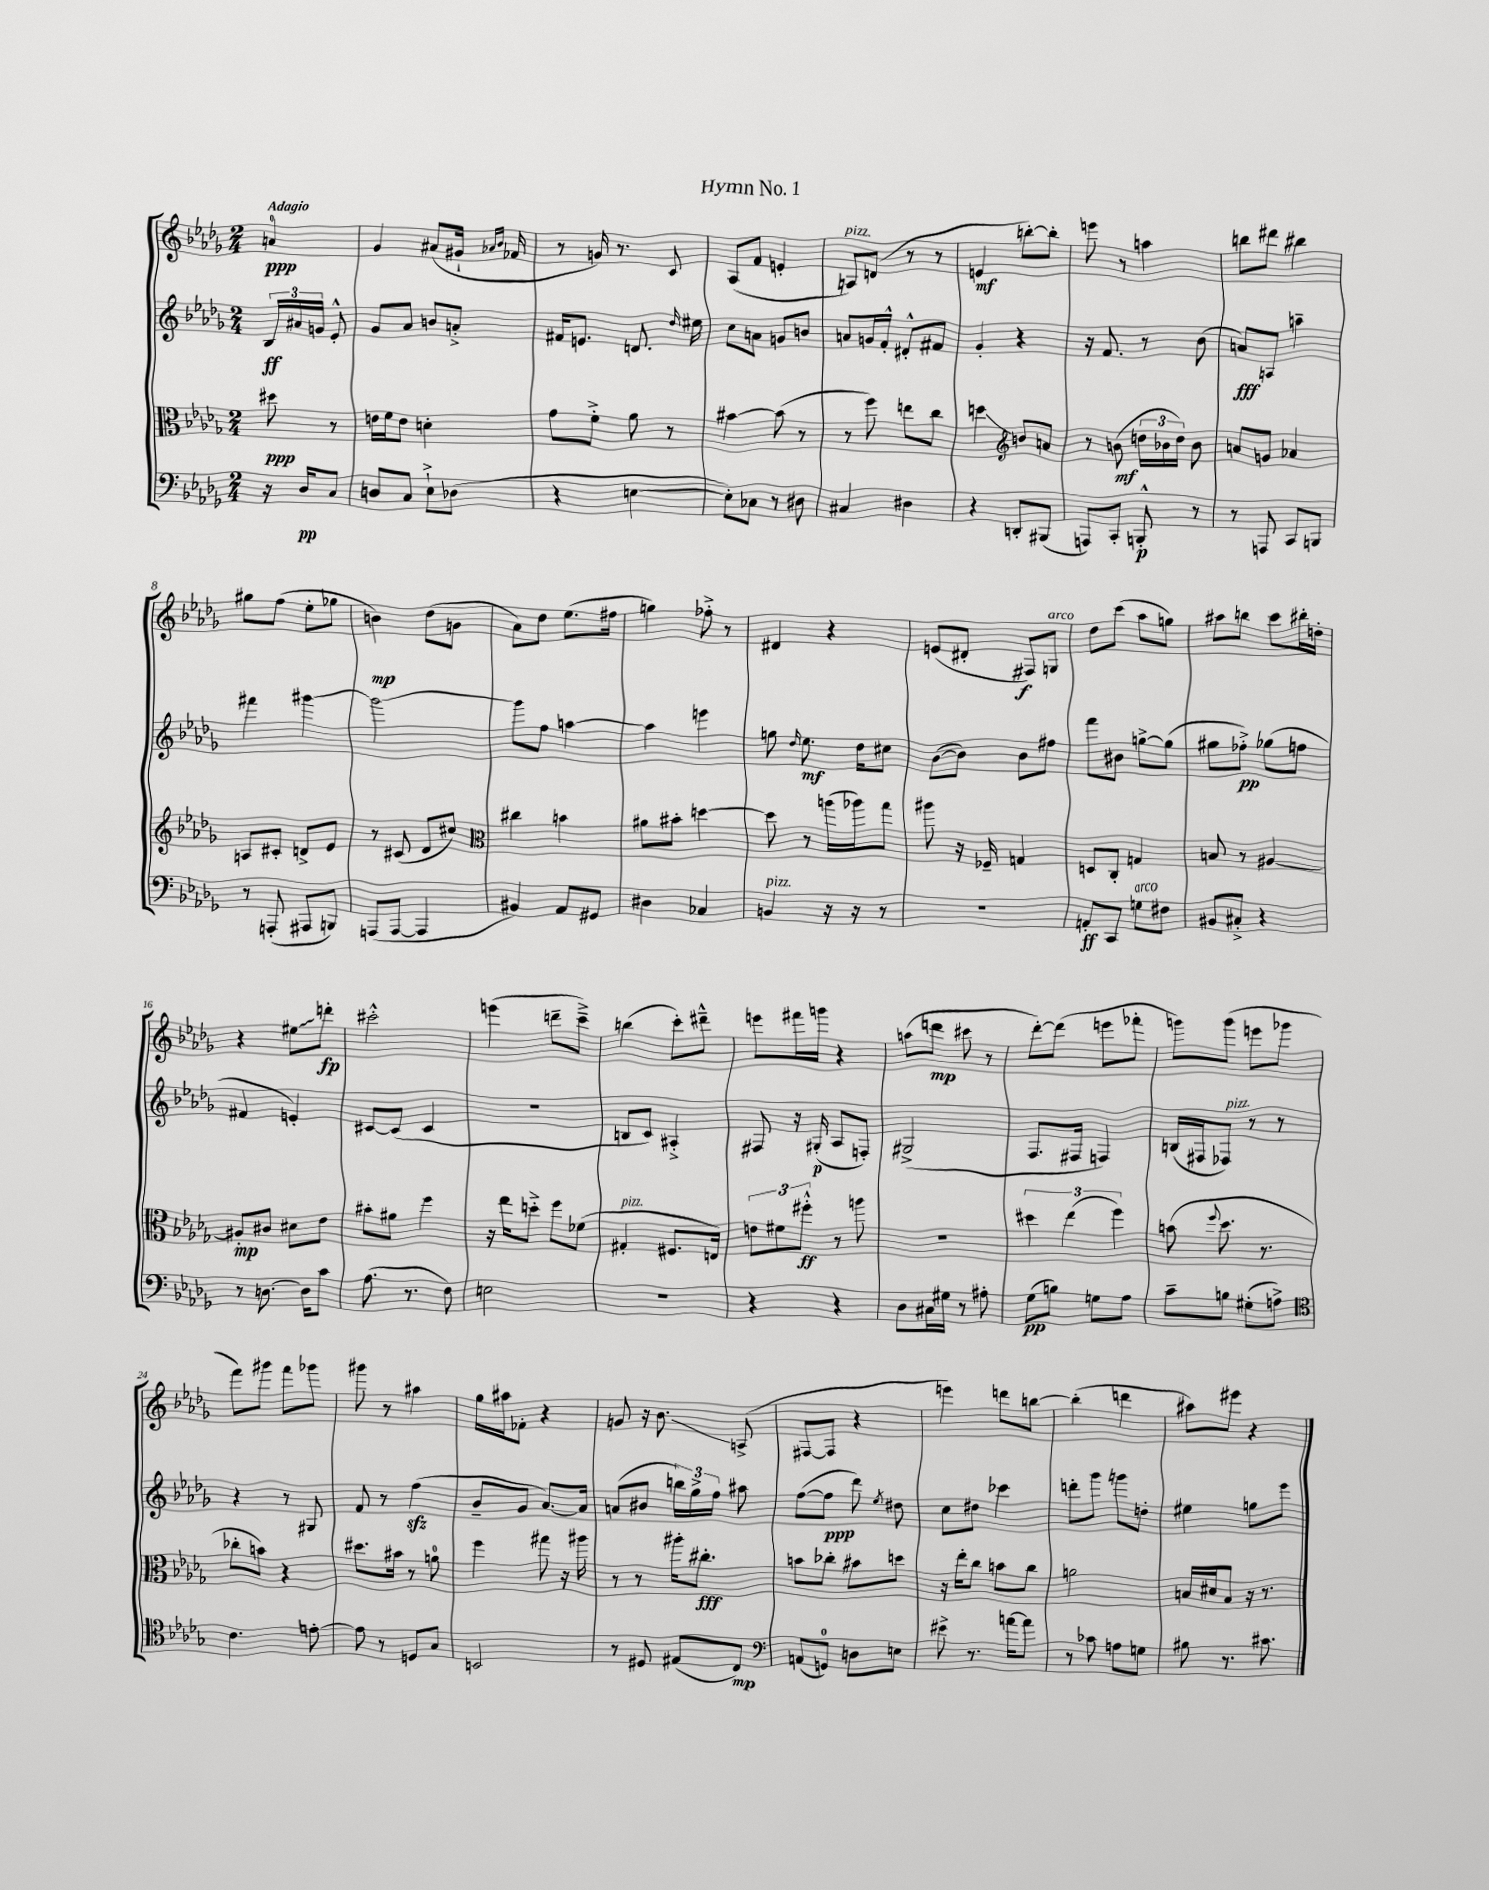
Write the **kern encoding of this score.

**kern	**kern	**kern	**kern
*staff4	*staff3	*staff2	*staff1
*clefF4	*clefC3	*clefG2	*clefG2
*k[b-e-a-d-g-]	*k[b-e-a-d-g-]	*k[b-e-a-d-g-]	*k[b-e-a-d-g-]
*M2/4	*M2/4	*M2/4	*M2/4
16r	8dd#	24B-	4a
.	.	24a#	.
16D-	.	.	.
.	.	24g	.
8C	8r	8e-'^^	.
=	=	=	=
8D	16e	8g-	4g-
.	16f	.	.
8C	8e	8a-	.
8E-`^	4d'	8b	(8a#
(8D-	.	8a'^	16g#`
.	.	.	16qqa-
.	.	.	16qqb-
.	.	.	16f-
=	=	=	=
4r	8g-	16f#	8r
.	.	8.e	.
.	8f'^	.	16g)
.	.	.	8.r
[4E	8a-	8.d	.
.	8r	.	8c
.	.	16qqdd-	.
.	.	16ee#	.
=	=	=	=
8E'])	[4b#	8cc	(8A-
8C-	.	8a	8f
8r	(8b#]	8g	4e'
8D#	8r	8b	.
=	=	=	=
4C#	8r	8a	8A)
.	8ff)	16g	(8d
.	.	16f'^^	.
4D#	8ee	8d#'^^	8r
.	8cc	8f#	8r
=	=	=	=
4r	4dd	4g-'	4e
*	*clefG2	*	*
8DD'	8b	4r	[8bb')
(8BBB#	8a	.	8bb']
=	=	=	=
8AAA)	8r	16r	8eee
.	.	8.f	.
8CC'	(8b	.	8r
8BBB'^^	24dd	8r	4aa
.	24b-	.	.
.	24dd)	.	.
8r	8b-	(8b-	.
=	=	=	=
8r	8a	8a)	8bb
8AAA	8g	8A	8ddd#
8CC	4a-	4aa~	4bb#
8BBB	.	.	.
=	=	=	=
8r	8A	4fff#	8gg#
(8AAA'	8c#'	.	(8ff
8AAA#	8d^	[4ggg#	8ee-'
8BBB)	8e-	.	8gg-
=	=	=	=
(8AAA	8r	2ggg#_	4b)
[8AAA	(8c#	.	.
4AAA]	8d-	.	(8dd-
.	8cc#)	.	8g
=	=	=	=
*	*clefC3	*	*
4BB#)	4cc#	8ggg#]	8a-)
.	.	8ff	8dd-
8AA-	4b	[4aa	(8.ee-
8GG#	.	.	.
.	.	.	16ff#
=	=	=	=
4D#	8a#	4aa]	4gg)
.	8b#'	.	.
4C-	[4dd	4eee	8ff-'^
.	.	.	8r
=	=	=	=
4BB	8dd]	8gg	4d#
.	.	16qqdd-	.
.	8r	8.ee-	.
16r	(16aa	.	4r
16r	16aa-)	16dd-	.
8r	8gg-	8cc#	.
=	=	=	=
2r	8aa#	([8b-	(8e
.	16r	8b-])	8d#'
.	16F-~	.	.
.	4G	8b-	8F#)
.	.	8ff#	8G
=	=	=	=
8AA'	8D	8fff	8dd-
8CC	8C'	8b#	(8ccc
8G	4G	[8gg^	8aa-
8F#	.	(8gg]	8gg)
=	=	=	=
8BB#	8B	8gg#	8aa#
8C#'^	8r	8ff-'^)	8bb
4r	[4A#	(8gg-	8ccc
.	.	8ff	16bb#'
.	.	.	16dd'
=	=	=	=
8r	8A#']	4f#	4r
[8.D	8c#	.	.
.	8d#	4e')	8ee#
16D]	.	.	.
8c	8e-	.	8ddd'
=	=	=	=
(8.A-	8b#'	[8c#	2ccc#'^^
.	8a#	(8c#]	.
8.r	.	.	.
.	4ff	4c#	.
8F)	.	.	.
=	=	=	=
2E	16r	2r	(4eee
.	16ee-	.	.
.	8dd'^	.	.
.	8ff	.	8ddd~
.	(8f-	.	8ccc~^)
=	=	=	=
2r	4G#'	8B	(4bb
.	.	8c)	.
.	8.F#	4A#'^	8ccc')
.	.	.	8ddd#~^^
.	16E)	.	.
=	=	=	=
4r	12e	8F#	8eee
.	12f#	.	.
.	.	16r	16fff#
.	12ff#'^^	.	.
.	.	(16G#'	16ggg
4r	8r	8A-	4r
.	8aa	8F')	.
=	=	=	=
8D-	2r	(2G#^	(8aa
16C#	.	.	8ddd
16G#	.	.	.
8r	.	.	8ccc#
8A#'	.	.	8r
=	=	=	=
(8G-	6dd#	8.F	[8ddd-')
8B)	.	.	(8ddd-]
.	(6ee-	.	.
.	.	16F#	.
8G	.	4F)	8eee
.	6ff)	.	.
8A-	.	.	8fff-'
=	=	=	=
8c~	(8b	(16B	8ggg)
.	.	16F#	.
.	8qqff	.	.
8B	8.dd-	8F-)	(8ggg
(8G#'	.	8r	8eee
.	8.r	.	.
8A^)	.	8r	8ggg-
=	=	=	=
*clefC4	*	*	*
4.c	8cc-'	4r	8fff)
.	8b)	.	8ggg#
.	4r	8r	8fff
[8e'	.	8G#	8ggg-
=	=	=	=
8e]	8.dd#	8f	8ggg#
8r	.	8r	8r
.	16b#	.	.
8D	8r	(4ff	4aa#
8G-	8a	.	.
=	=	=	=
2BB	4ff	8b-~	16gg-
.	.	.	16aa#
.	.	8g-	8f-'
.	8gg#	[8.a-)	4r
.	16r	.	.
.	16aa#	16a-]	.
=	=	=	=
8r	8r	(8a	8g
8D#	8r	8b#	16r
.	.	.	8.b-
(8E#	16aa#'	24bb)	.
.	.	24gg-^	.
.	8.cc#'	.	.
.	.	24ff	.
8C)	.	8aa#	(8A^
=	=	=	=
*clefF4	*	*	*
(8AA	8b	([8ff	[8F#
8GG)	8cc-'	8ff]	8F#]
8D	8b#	8ddd-)	4r
.	.	8qee-	.
8E	8dd	8dd#	.
=	=	=	=
8e#^	16r	8cc	4eee)
.	16ee-'	.	.
8.r	8cc	8dd#	.
.	8b	4ccc-	8ddd
[16a	.	.	.
8a]	8cc	.	[8bb
=	=	=	=
8r	2a	8ddd'	(4bb']
8c-	.	8ggg-	.
8A	.	8ggg	4ddd
8G	.	8dd'	.
=	=	=	=
8B#	16B	4ee#	8aa#)
.	16d#	.	.
8.r	8B	.	8eee#
.	16r	8gg	4r
8.c#	8.r	.	.
.	.	8eee-	.
==	==	==	==
*-	*-	*-	*-
